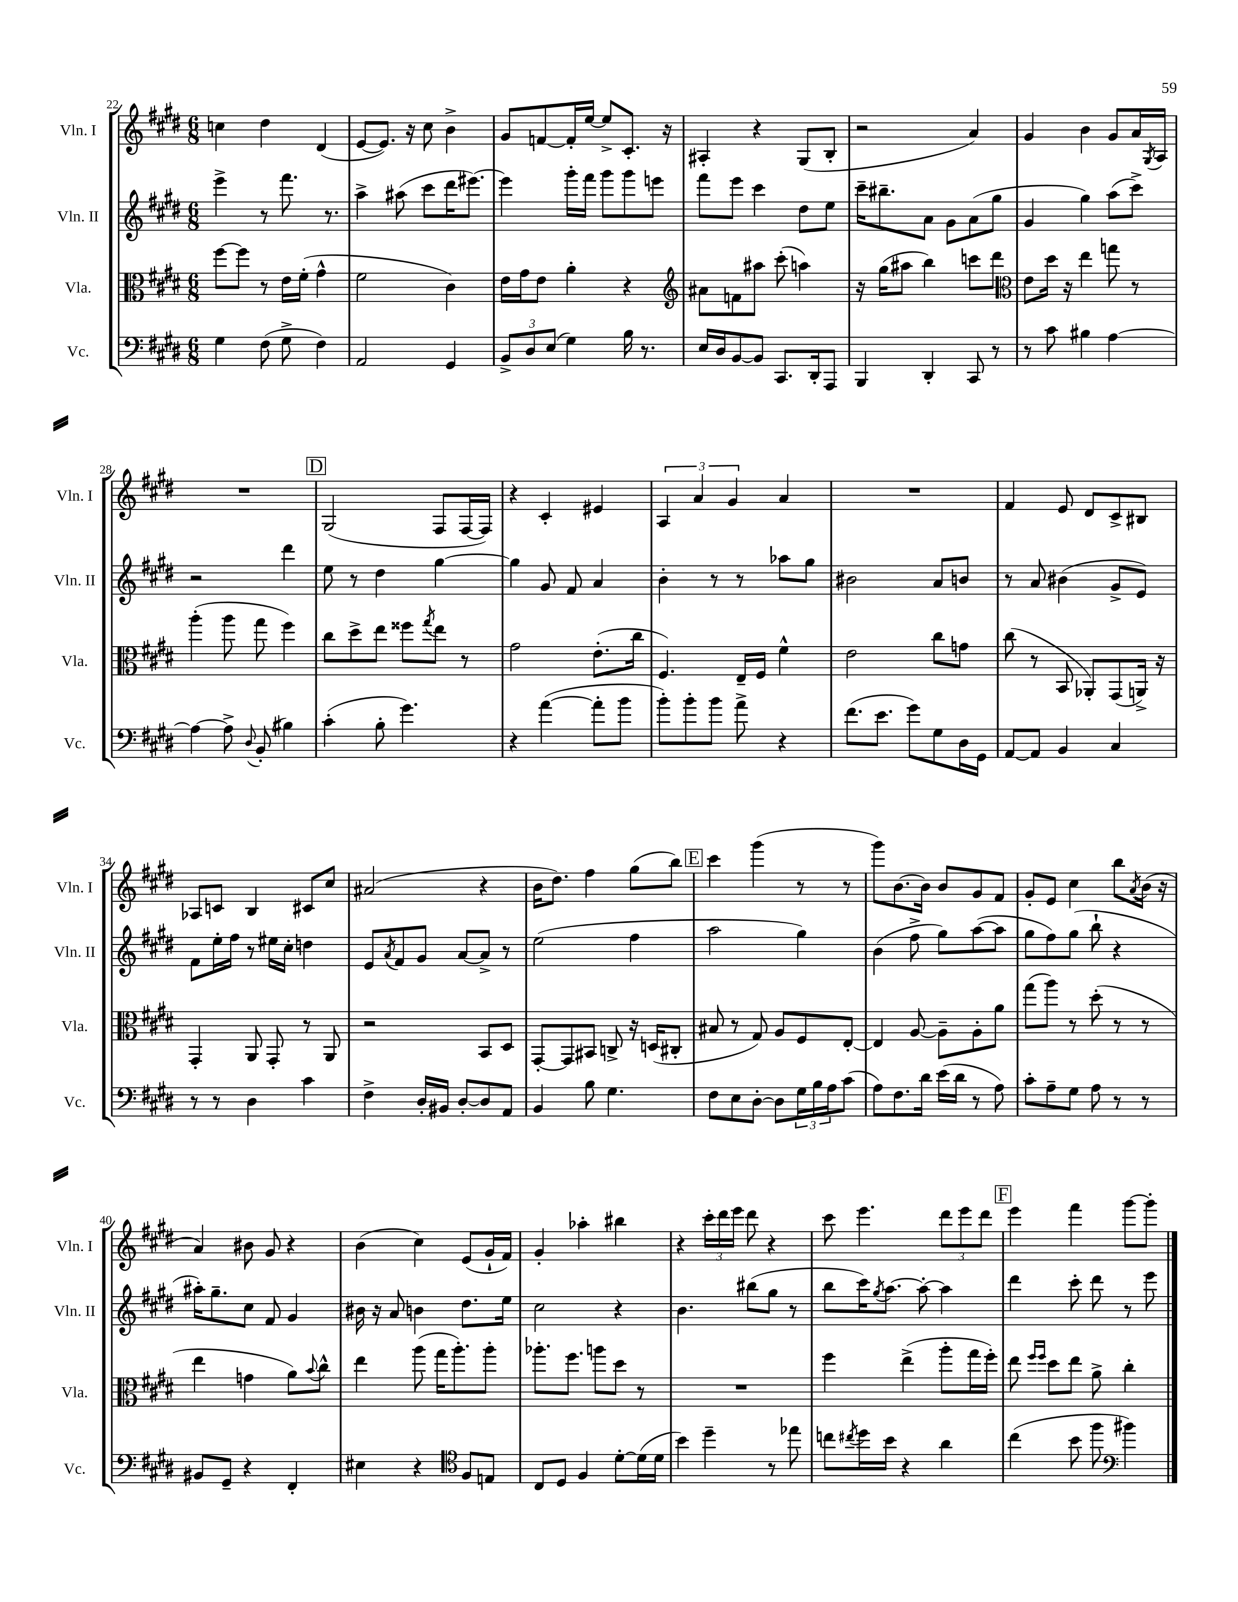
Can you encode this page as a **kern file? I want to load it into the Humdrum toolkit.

**kern	**kern	**kern	**kern
*staff4	*staff3	*staff2	*staff1
*clefF4	*clefC3	*clefG2	*clefG2
*k[f#c#g#d#]	*k[f#c#g#d#]	*k[f#c#g#d#]	*k[f#c#g#d#]
*M6/8	*M6/8	*M6/8	*M6/8
4G#	[8ff#	4eee^	4cc
.	8ff#]	.	.
(8F#	8r	8r	4dd#
8G#^	16e	8.fff#	.
.	(16f#'	.	.
4F#)	4g#^^	.	(4d#
.	.	8.r	.
=	=	=	=
2AA	2f#	4aa^	[8e
.	.	.	8.e])
.	.	(8aa#	.
.	.	.	16r
.	.	8ccc#	8cc#
4GG#	4c#)	16ddd#	4b^
.	.	[8.eee#)	.
=	=	=	=
12BB^	16e	4eee#]	8g#
.	16g#	.	.
12D#	.	.	.
.	8e	.	[8f
(12E	.	.	.
4G#)	4a'	16ggg#'	16f']
.	.	16fff#	[16ee
.	.	8ggg#	8ee^]
16B	4r	8ggg#	8.c#'
8.r	.	.	.
.	.	8eee	.
.	.	.	16r
=	=	=	=
*	*clefG2	*	*
16E	8a#	8fff#	4A#'
16D#	.	.	.
[8BB	8f	8eee	.
8BB]	8aa#	4ccc#	4r
8.CC#	(8ccc#'	.	.
.	4aa)	8dd#	(8G#
16DD#'	.	.	.
8AAA	.	8ee	8B'
=	=	=	=
4BBB	16r	16ccc#~	2r
.	(16gg#	8.bb#~	.
.	8aa#	.	.
4DD#'	4bb)	8a	.
.	.	8g#	.
8CC#	8ccc	(8a	4a)
8r	8ddd#	8gg#	.
=	=	=	=
*	*clefC3	*	*
8r	8e	4g#	4g#
8c#	16dd#	.	.
.	16r	.	.
4B#	4ee	4gg#)	4b
[4A	8gg	(8aa	8g#
.	8r	8ccc#^)	16a
.	.	.	8qG#
.	.	.	16A
=	=	=	=
4A_	(4aa'	2r	2.r
8A^]	8aa	.	.
8qqD#	.	.	.
(8BB'	8gg#	.	.
4B#)	4ff#)	4ddd#	.
=	=	=	=
(4c#'	8cc#	8ee	(2G#
.	8dd#^	8r	.
8B'	8ee	4dd#	.
4.g#)	8ff##	.	.
.	8qgg#	.	.
.	8ee	[4gg#	8F#
.	8r	.	[16F#
.	.	.	16F#])
=	=	=	=
4r	2g#	4gg#]	4r
([4a	.	8g#	4c#'
.	.	8f#	.
8a']	(8.e'	4a	4e#
8b	.	.	.
.	16cc#	.	.
=	=	=	=
8b')	4.F#)	4b'	6A
8b'	.	.	.
.	.	.	6a
8b	.	8r	.
.	.	.	6g#
8a^	16E~	8r	.
.	16F#	.	.
4r	4f#^^	8aa-	4a
.	.	8gg#	.
=	=	=	=
(8.f#	2e	2b#	2.r
8.e	.	.	.
8g#)	.	.	.
8G#	8cc#	8a	.
16D#	8g	8b	.
16GG#	.	.	.
=	=	=	=
[8AA	(8cc#	8r	4f#
8AA]	8r	8a	.
4BB	8BB	(4b#	8e
.	8AA-')	.	8d#
4C#	(8GG#	8g#^	8c#^
.	16AA^)	8e)	8B#
.	16r	.	.
=	=	=	=
8r	4GG#'	8f#	8A-
8r	.	16ee'	8c
.	.	16ff#	.
4D#	8AA	8r	4B
.	8GG#'	16ee#	.
.	.	16cc#'	.
4c#	8r	4dd	8c#
.	8AA	.	8cc#
=	=	=	=
4F#^	2r	8e	(2a#
.	.	8qa	.
.	.	8f#	.
16D#'	.	8g#	.
16BB#	.	.	.
[8D#'	.	[8a	.
8D#]	8BB	8a^]	4r
8AA	8D#	8r	.
=	=	=	=
4BB	[8GG#'	(2ee	16b
.	.	.	8.dd#)
.	8GG#]	.	.
8B	8BB#	.	4ff#
4.G#	8C^	.	.
.	16r	4ff#	(8gg#
.	(16D	.	.
.	8C#'	.	8bb)
=	=	=	=
8F#	8B#	2aa	4ccc#
8E	8r	.	.
[8D#'	8G#)	.	(4ggg#
8D#]	8A	.	.
24G#	8F#	4gg#)	8r
24B	.	.	.
24A	.	.	.
(8c#	[8E'	.	8r
=	=	=	=
8A)	4E]	(4b	8ggg#)
8.F#	.	.	[8.b
.	[8A	8ff#^	.
16d#	.	.	16b]
(16e	8A~]	8gg#)	8b
16d#	.	.	.
8r	8A'	([8aa	8g#
8A)	8a	8aa]	8f#
=	=	=	=
8c#'	(8gg#	8gg#	8g#'
8A~	8aa)	8ff#)	8e
8G#	8r	(8gg#	4cc#
8A	(8dd#'	8bb`	.
8r	8r	4r	8bb
.	.	.	8qa
8r	8r	.	(16b
.	.	.	16r
=	=	=	=
8BB#	4ee	16aa#')	4a)
.	.	8.gg#~	.
8GG#~	.	.	.
4r	4g	8cc#	8b#
.	.	8f#	8g#
4FF#'	8a)	4g#	4r
.	8qqb	.	.
.	8cc#^^	.	.
=	=	=	=
4E#	4ee	16b#	(4b
.	.	16r	.
.	.	8a	.
4r	(8aa	4b	4cc#)
.	16gg#	.	.
.	8.aa')	.	.
*clefC4	*	*	*
8F#	.	8.dd#	(8e
8E	8aa'	.	16g#`
.	.	16ee	16f#)
=	=	=	=
8C#	8.aa-'	2cc#	4g#'
8D#	.	.	.
.	8.ff#	.	.
4F#	.	.	4aa-'
.	8aa	.	.
[8d#'	8dd#	4r	4bb#
(16d#]	8r	.	.
16d#	.	.	.
=	=	=	=
4b)	2.r	4.b	4r
4dd#~	.	.	24ccc#'
.	.	.	24ddd#
.	.	.	24eee
.	.	(8bb#	8ddd#
8r	.	8gg#	4r
8ee-	.	8r	.
=	=	=	=
8cc	4ff#	8bb	8ccc#
8qcc#	.	.	.
16dd#	.	16ccc#)	4.eee
.	.	8qgg#	.
16b	.	[8.aa	.
4r	(4ee^	.	.
.	.	8aa'_	.
4a	8aa'	4aa]	12ddd#
.	.	.	12eee
.	16gg#	.	.
.	.	.	12ddd#
.	16ff#')	.	.
=	=	=	=
(4cc#	8ee	4ddd#	4eee
.	16qqff#	.	.
.	16qqff#	.	.
.	8dd#	.	.
8b	8ee	8ccc#'	4fff#
8ff#	8a^	8ddd#	.
*clefF4	*	*	*
4b#)	4cc#'	8r	[8ggg#
.	.	8eee	8ggg#']
==	==	==	==
*-	*-	*-	*-
